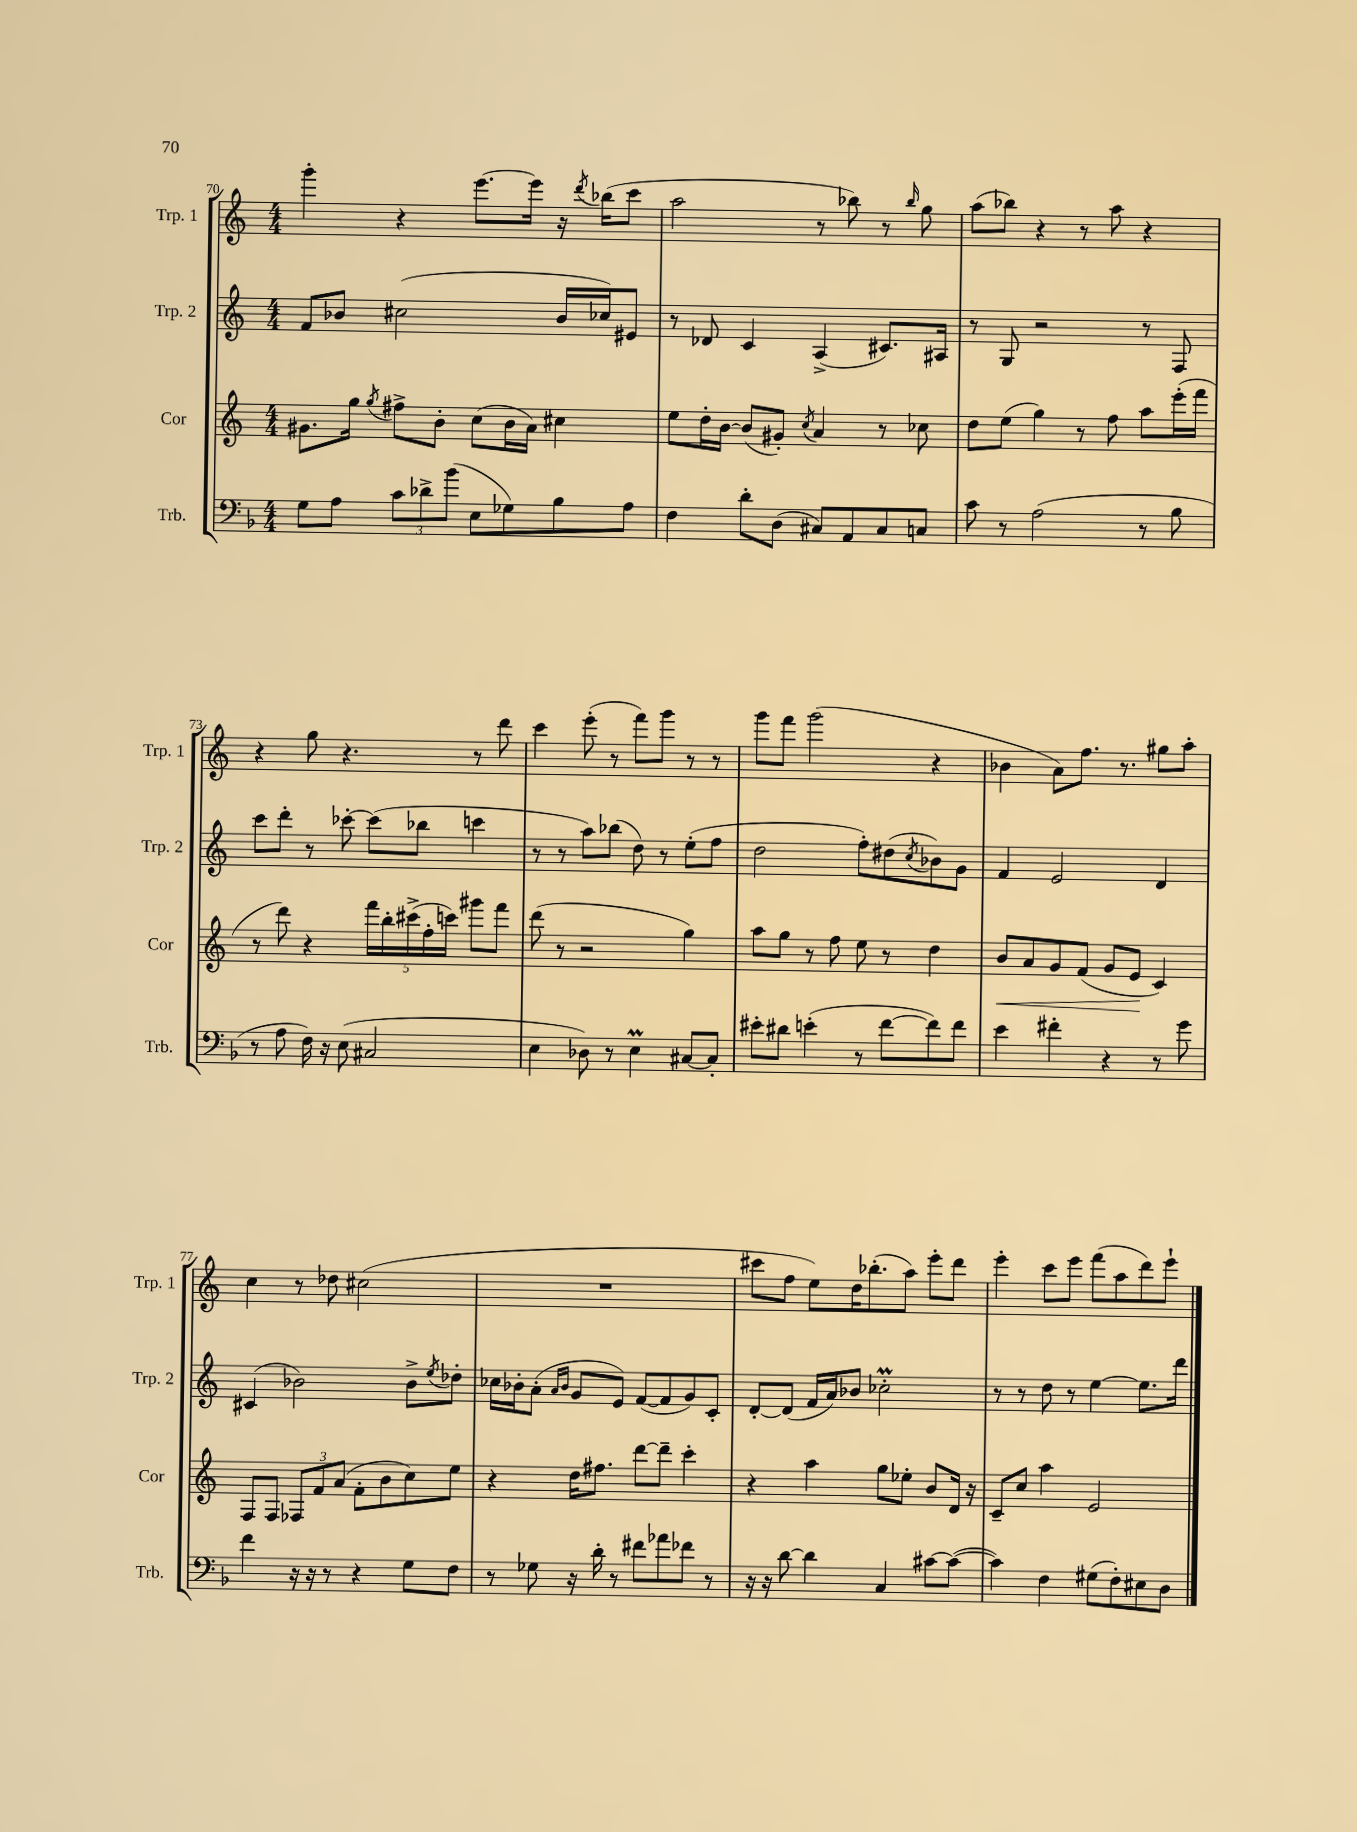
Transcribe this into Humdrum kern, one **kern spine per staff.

**kern	**kern	**kern	**kern
*staff4	*staff3	*staff2	*staff1
*clefF4	*clefG2	*clefG2	*clefG2
*k[b-]	*k[]	*k[]	*k[]
*M4/4	*M4/4	*M4/4	*M4/4
8G	8.g#	8f	4ggg'
8A	.	8b-	.
.	16gg	.	.
.	8qgg	.	.
12c	8ff#^	(2cc#	4r
12d-^	.	.	.
.	8b'	.	.
(12b-	.	.	.
8E	(8cc	.	[8.eee
8G-)	16b	.	.
.	16a)	.	16eee]
8B-	4cc#	16b-	16r
.	.	.	8qddd
.	.	16cc-)	(16bb-
8A	.	8e#	8ccc
=	=	=	=
4F	8ee	8r	2aa
.	16dd'	8d-	.
.	[16b	.	.
8d'	(8b]	4c	.
(8D	8g#')	.	.
.	8qcc	.	.
8C#)	4a	(4A^	8r
8AA	.	.	8bb-)
8C#	8r	8.c#)	8r
.	.	.	16qqbb-
8C	8cc-	.	8gg
.	.	16A#	.
=	=	=	=
8c	8dd	8r	(8aa
8r	(8ee	8G	8bb-)
(2A	4gg)	2r	4r
.	8r	.	8r
.	8ff	.	8aa
8r	8aa	8r	4r
8B-	(16eee'	8F	.
.	16fff	.	.
=	=	=	=
8r	8r	8ccc	4r
8A	8ddd)	8ddd'	.
16F)	4r	8r	8gg
16r	.	.	.
(8E	.	[8ccc-'	4.r
2C#	20fff	(8ccc-]	.
.	20bb'	.	.
.	(20ccc#^	.	.
.	.	8bb-	.
.	20ff'	.	.
.	20ccc)	.	.
.	8ggg#	4ccc	8r
.	8fff	.	8ddd
=	=	=	=
4E	(8ddd	8r	4ccc
.	8r	8r	.
8D-)	2r	8aa)	(8eee'
8r	.	(8bb-	8r
4E	.	8dd)	8fff)
.	.	8r	8ggg
[8C#	4gg)	(8ee'	8r
8C#']	.	8ff	8r
=	=	=	=
8e#'	8aa	2dd	8ggg
8d#	8gg	.	8fff
(4e'	8r	.	(2ggg
.	8ff	.	.
8r	8ee	8ff')	.
[8f	8r	(8dd#	.
.	.	8qcc	.
8f])	4dd	8b-)	4r
8f	.	8g	.
=	=	=	=
4e	8b	4f	4b-
.	8a	.	.
4f#'	8g	2e	8a)
.	(8f	.	8.ff
4r	8g	.	.
.	.	.	8.r
.	8e	.	.
8r	4c)	4d	8gg#
8g	.	.	8aa'
=	=	=	=
4f	8F	(4c#	4cc
.	8F	.	.
16r	12F-	2b-)	8r
16r	.	.	.
.	12f	.	.
8r	.	.	8dd-
.	(12a	.	.
4r	8f'	.	(2cc#
.	8b	.	.
8G	8cc)	8b-^	.
.	.	8qee	.
8F	8ee	8dd-'	.
=	=	=	=
8r	4r	16cc-	1r
.	.	16b-'	.
8G-	.	(8a'	.
.	.	16qqa	.
.	.	16qqb-	.
16r	16dd	8g	.
16d'	8.ff#	.	.
8r	.	8e)	.
8f#	[8ddd	([8f	.
8a-	8ddd~]	8f]	.
8f-	4ccc'	8g)	.
8r	.	8c'	.
=	=	=	=
16r	4r	[8d'	8ccc#
16r	.	.	.
[8d	.	(8d]	8ff
4d]	4aa	16f	8ee)
.	.	16a)	.
.	.	8b-	16dd
.	.	.	(8.bb-'
4C	8gg	2cc-'	.
.	8ee-'	.	8aa)
[8c#	8b	.	8eee'
(8c#_	16d	.	8ddd
.	16r	.	.
=	=	=	=
4c#])	8c~	8r	4eee'
.	8cc	8r	.
4F	4aa	8dd	8ccc
.	.	8r	8eee
(8G#	2e	[4ee	(8fff
8F')	.	.	8aa
8E#	.	8.ee]	8ddd)
8D	.	.	8eee`
.	.	16ddd	.
==	==	==	==
*-	*-	*-	*-
